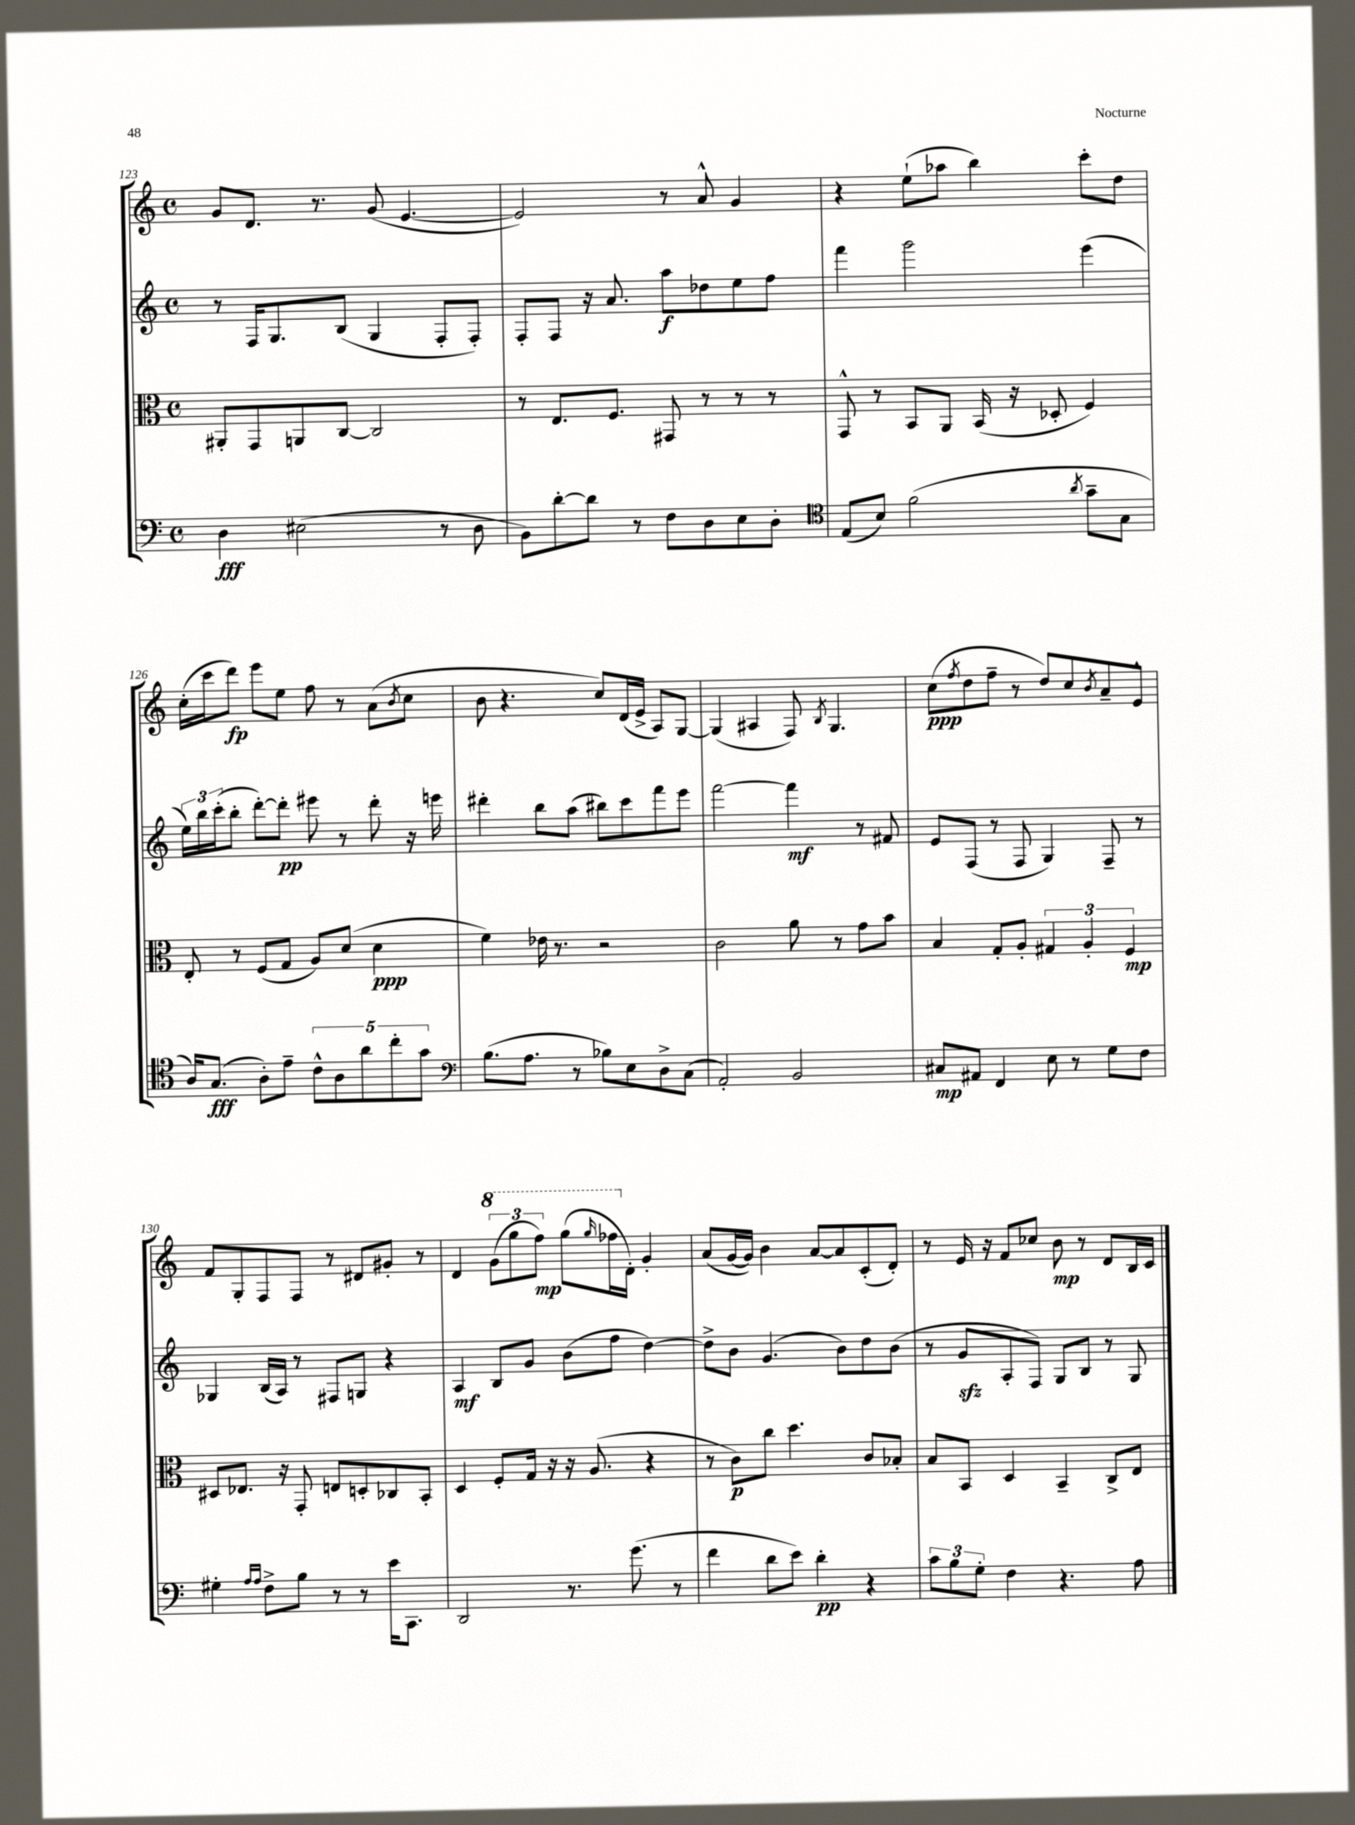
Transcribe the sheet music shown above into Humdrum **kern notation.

**kern	**dynam	**kern	**dynam	**kern	**dynam	**kern	**dynam
*part4	*part4	*part3	*part3	*part2	*part2	*part1	*part1
*staff4	*staff4	*staff3	*staff3	*staff2	*staff2	*staff1	*staff1
*clefF4	*	*clefC3	*	*clefG2	*	*clefG2	*
*k[]	*	*k[]	*	*k[]	*	*k[]	*
*M4/4	*	*M4/4	*	*M4/4	*	*M4/4	*
*met(c)	*	*met(c)	*	*met(c)	*	*met(c)	*
=123	=123	=123	=123	=123	=123	=123	=123
4D\	fff	8AA#X'/L	.	8r	.	8g/L	.
.	.	8GG/	.	16F/KL	.	8.d/J	.
.	.	.	.	8.G/	.	.	.
(2E#X\	.	8AAn/	.	.	.	.	.
.	.	.	.	.	.	8.r	.
.	.	[8C/J	.	(8B/J	.	.	.
.	.	2C/]	.	4G/	.	(8g/	.
.	.	.	.	.	.	[4.e/	.
8r	.	.	.	8F'/L	.	.	.
8D\	.	.	.	8F'/J)	.	.	.
=124	=124	=124	=124	=124	=124	=124	=124
8BB\L)	.	8r	.	8F'/L	.	2e/])	.
[8d'\	.	8.E/L	.	8F/J	.	.	.
8d\J]	.	.	.	16r	.	.	.
.	.	8.F/J	.	8.a/	.	.	.
8r	.	.	.	.	.	.	.
8F\L	.	8GG#X/	.	8aa\L	f	8r	.
8D\	.	8r	.	8dd-X\	.	8a^^/	.
8E\	.	8r	.	8ee\	.	4g/	.
8D'\J	.	8r	.	8ff\J	.	.	.
=125	=125	=125	=125	=125	=125	=125	=125
*clefC4	*	*	*	*	*	*	*
(8E/L	.	8GG^^/	.	4fff\	.	4r	.
8B/J)	.	8r	.	.	.	.	.
(2f\	.	8BB/L	.	2ggg\	.	(8ee`\L	.
.	.	8AA/J	.	.	.	8aa-X\J	.
.	.	(16BB/	.	.	.	4bb\)	.
.	.	16r	.	.	.	.	.
.	.	8D-X'/	.	.	.	.	.
8qa/	.	.	.	.	.	.	.
8g~\L	.	4F/)	.	(4eee\	.	8ccc'\L	.
8G\J	.	.	.	.	.	8dd\J	.
!!LO:LB:g=z
=126	=126	=126	=126	=126	=126	=126	=126
16A/KL)	.	8E'/	.	24ee\LL)	.	(16cc'\LL	.
.	.	.	.	24bb\	.	.	.
(8.G/J	fff	.	.	.	.	16ccc\J	.
.	.	.	.	(24ccc'\J	.	.	.
.	.	8r	.	8bb'\J	.	8ddd\J)	fp
8A'\L)	.	(8F/L	.	[8ddd'\L)	.	8eee\L	.
8e~\J	.	8G/J	.	8ddd'\J]	pp	8ee\J	.
10c^^\L	.	8A/L)	.	8eee#X\	.	8ff\	.
10A\	.	.	.	.	.	.	.
.	.	(8d/J	.	8r	.	8r	.
10a\	.	.	.	.	.	.	.
.	.	4d\	ppp	8ddd'\	.	(8a\L	.
10cc'\	.	.	.	.	.	.	.
.	.	.	.	.	.	8qb/	.
.	.	.	.	16r	.	8cc\J	.
10g\J	.	.	.	.	.	.	.
.	.	.	.	16eeen\	.	.	.
=127	=127	=127	=127	=127	=127	=127	=127
*clefF4	*	*	*	*	*	*	*
(8.B\L	.	4f\)	.	4ddd#X'\	.	8b\	.
.	.	.	.	.	.	4.r	.
8.A\J	.	.	.	.	.	.	.
.	.	16e-X\	.	8bb\L	.	.	.
.	.	8.r	.	.	.	.	.
8r	.	.	.	(8aa\J	.	.	.
8B-X\L)	.	2r	.	8bb#X\L)	.	8cc/L)	.
8E\	.	.	.	8ccc\	.	(16d/L	.
.	.	.	.	.	.	16e^/JJ	.
8D^\	.	.	.	8fff\	.	8A/L)	.
(8C\J	.	.	.	8eee\J	.	[8G/J	.
=128	=128	=128	=128	=128	=128	=128	=128
2AA'/)	.	2c\	.	[2fff\	.	(4G/]	.
.	.	.	.	.	.	4A#X/	.
2BB/	.	8a\	.	4fff\]	mf	8F/)	.
.	.	.	.	.	.	8qB/	.
.	.	8r	.	.	.	4.G/	.
.	.	8g\L	.	8r	.	.	.
.	.	8b\J	.	8f#X/	.	.	.
=129	=129	=129	=129	=129	=129	=129	=129
8C#X/L	mp	4B/	.	8e/L	.	(8cc\L	ppp
.	.	.	.	.	.	8qff/	.
8AA#X/J	.	.	.	(8F/J	.	8dd\	.
4FF/	.	8G'/L	.	8r	.	8ff~\J	.
.	.	8A'/J	.	8F/	.	8r	.
8E\	.	6G#X/	.	4G/)	.	8dd/L)	.
8r	.	.	.	.	.	8cc/	.
.	.	6A'/	.	.	.	.	.
.	.	.	.	.	.	8qb/	.
8G\L	.	.	.	8F~/	.	8a~/	.
.	.	6F/	mp	.	.	.	.
8F\J	.	.	.	8r	.	8e^^/J	.
!!LO:LB:g=z
=130	=130	=130	=130	=130	=130	=130	=130
4G#X'\	.	8D#X/L	.	4G-X/	.	8f/L	.
.	.	8.E-X/J	.	.	.	8G'/	.
16qqA/LL	.	.	.	.	.	.	.
16qqA/JJ	.	.	.	.	.	.	.
8F^\L	.	.	.	(16B/LL	.	8F/	.
.	.	16r	.	16A/JJ)	.	.	.
8B\J	.	8GG'/	.	8r	.	8F/J	.
8r	.	8En/L	.	8F#X/L	.	8r	.
8r	.	8Dn'/	.	8Gn/J	.	8d#X/L	.
16e\KL	.	8C-X/	.	4r	.	8g#X'/J	.
8.CC\J	.	.	.	.	.	.	.
.	.	8BB'/J	.	.	.	8r	.
=131	=131	=131	=131	=131	=131	=131	=131
2DD/	.	4D/	.	4A/	mf	4d/	.
*	*	*	*	*	*	*8va	*
.	.	8F'/L	.	8B/L	.	(12gg\L	.
.	.	.	.	.	.	12ggg\	.
.	.	16G/Jk	.	8g/J	.	.	.
.	.	.	.	.	.	12fff\J)	mp
.	.	16r	.	.	.	.	.
8.r	.	16r	.	(8b\L	.	(8ggg\L	.
.	.	(8.A/	.	.	.	.	.
.	.	.	.	.	.	16qqggg/	.
.	.	.	.	8ff\J	.	16fff-X\L	.
*	*	*	*	*	*	*X8va	*
(8.g\	.	.	.	.	.	16d'\JJ)	.
.	.	4r	.	[4dd\)	.	4g'/	.
8r	.	.	.	.	.	.	.
=132	=132	=132	=132	=132	=132	=132	=132
4f\	.	8r	.	8dd^\L]	.	(8a/L	.
.	.	8c\L)	p	8b\J	.	[16g/L	.
.	.	.	.	.	.	16g/JJ])	.
8d\L	.	8cc\J	.	(4.g/	.	4b\	.
8e\J)	.	4.dd\	.	.	.	.	.
4d'\	pp	.	.	.	.	[8a/L	.
.	.	.	.	8b\L)	.	8a/]	.
4r	.	8c/L	.	8dd\	.	(8c'/	.
.	.	8B-X'/J	.	(8b\J	.	8d'/J)	.
=133	=133	=133	=133	=133	=133	=133	=133
12c\L	.	8B/L	.	8r	.	8r	.
12B\	.	.	.	.	.	.	.
.	.	8BB/J	.	8gzz/L	.	16e/	.
12G'\J	.	.	.	.	.	.	.
.	.	.	.	.	.	16r	.
4F\	.	4D/	.	8A'/	.	8f/L	.
.	.	.	.	8F/J)	.	8cc-X/J	.
4.r	.	4BB~/	.	8G/L	.	8b\	mp
.	.	.	.	8B/J	.	8r	.
.	.	8C^/L	.	8r	.	8d/L	.
8A\	.	8E/J	.	8G/	.	16B/L	.
.	.	.	.	.	.	16c/JJ	.
==	==	==	==	==	==	==	==
*-	*-	*-	*-	*-	*-	*-	*-
